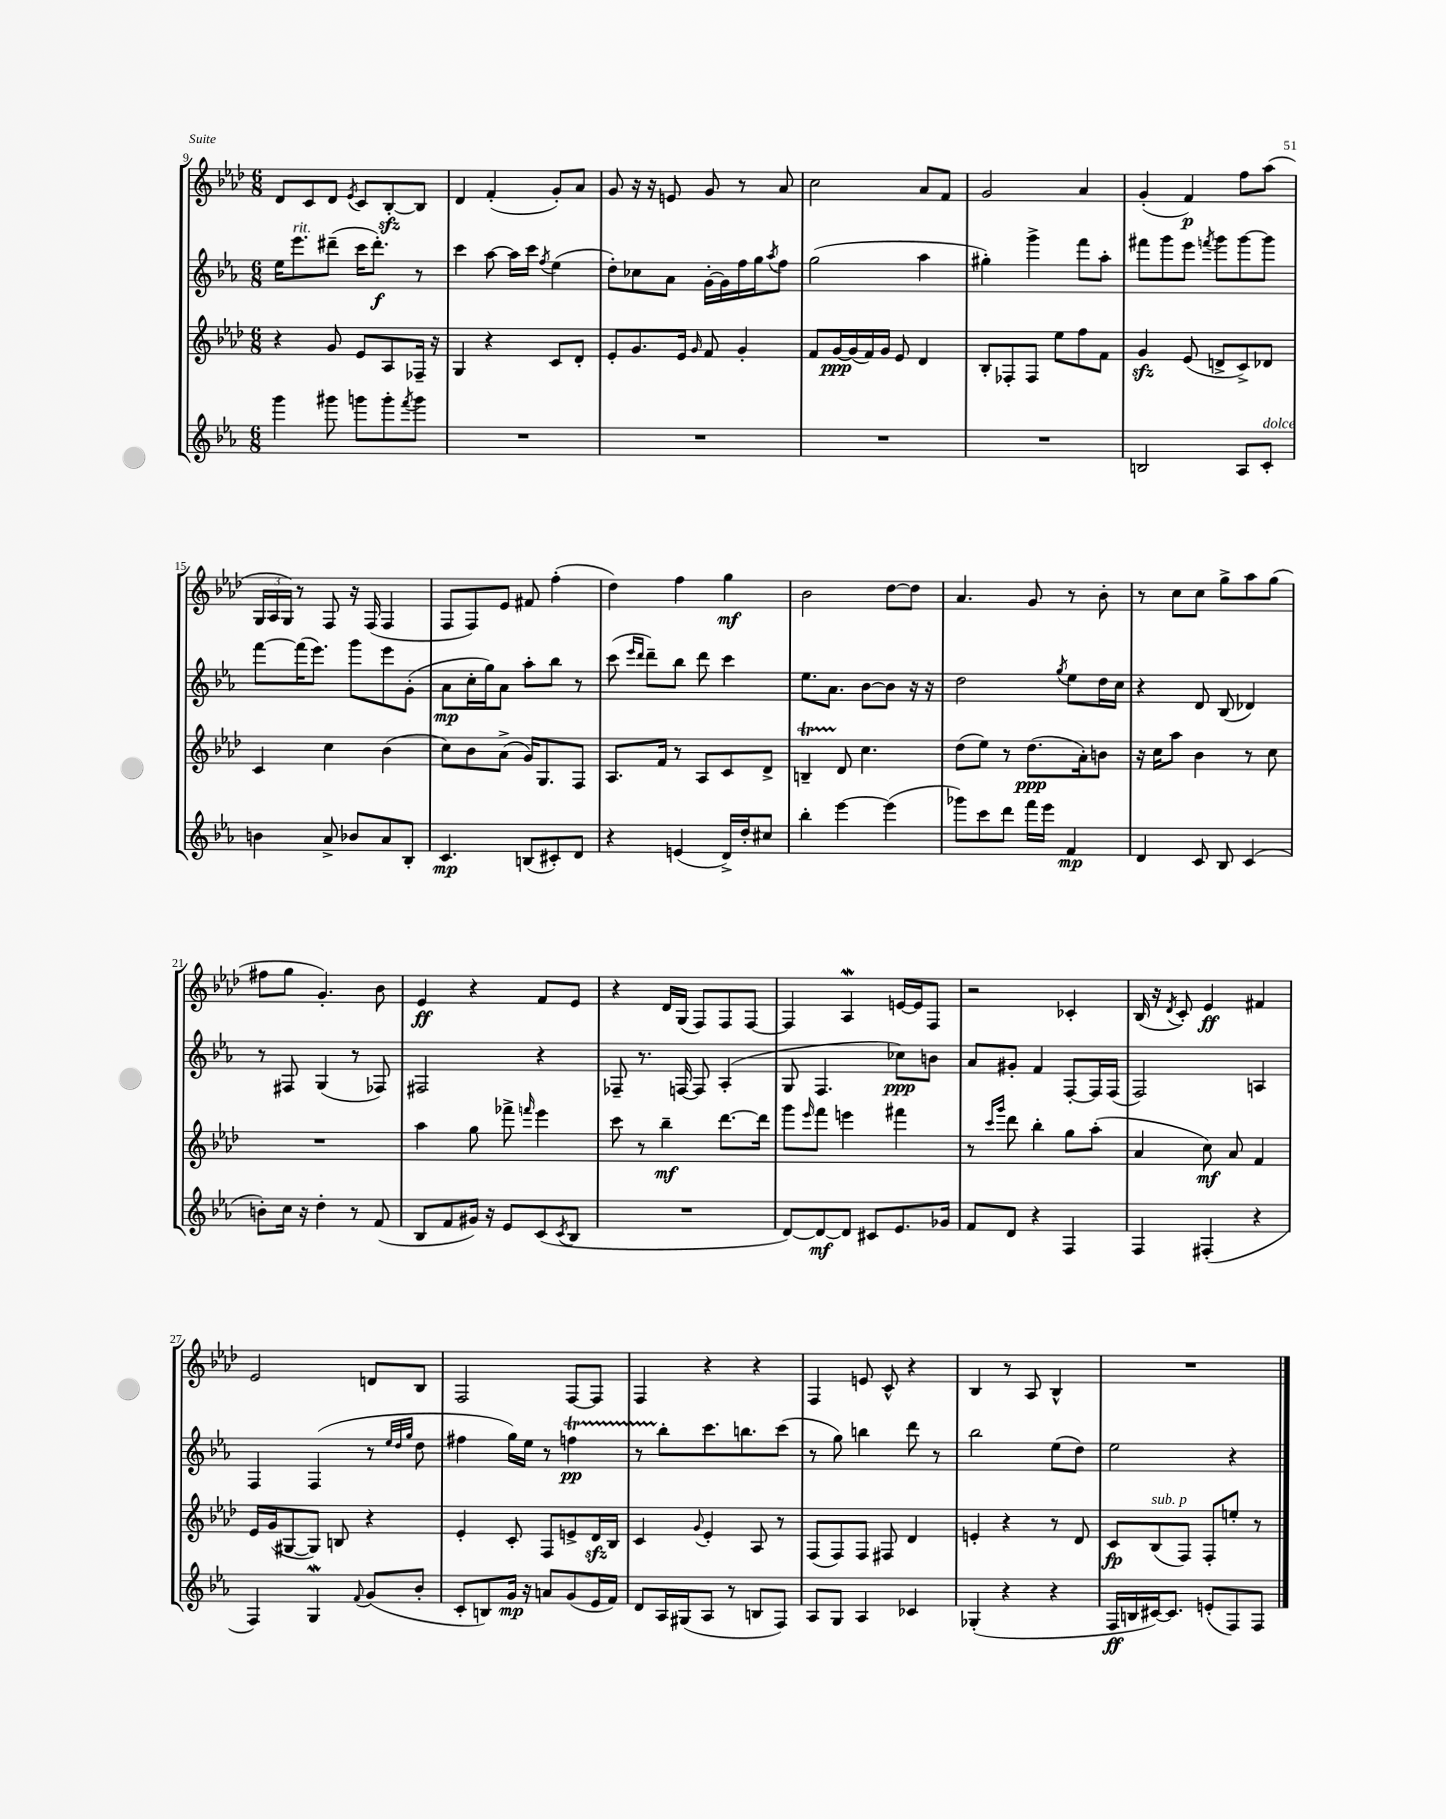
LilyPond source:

<<
\new StaffGroup <<
\new Staff = "s0" {
    \clef treble \key aes \major \numericTimeSignature \time 6/8
    des'8 c'8 des'8 \acciaccatura { ees'8 } c'8 bes8~-.\sfz bes8 |
    des'4 f'4-.( g'8-.) aes'8 |
    g'8 r16 r16 e'8 g'8 r8 aes'8 |
    c''2 aes'8 f'8 |
    g'2 aes'4 |
    g'4-.( f'4\p) f''8 aes''8( |
    \tuplet 3/2 { g16 aes16 g16) } r8 f8 r16 f16( f4 |
    f8 f8) ees'8 fis'8 f''4-.( |
    des''4) f''4 g''4\mf |
    bes'2 des''8~ des''8 |
    aes'4. g'8 r8 bes'8-. |
    r8 c''8 c''8 g''8-> aes''8 g''8( |
    fis''8 g''8 g'4.-.) bes'8 |
    ees'4\ff r4 f'8 ees'8 |
    r4 des'16 g16( f8) f8 f8~ |
    f4 aes4\mordent e'16~ e'16 f8 |
    r2 ces'4-. |
    bes16( r16 \acciaccatura { des'8 } c'8-.) ees'4\ff fis'4 |
    ees'2 d'8 bes8 |
    f2 f8~ f8 |
    f4 r4 r4 |
    f4 e'8 c'8-^ r4 |
    bes4 r8 aes8 bes4-^ |
    R2. \bar "|." |
}
\new Staff = "s1" {
    \clef treble \key ees \major \numericTimeSignature \time 6/8
    ees''16 ees'''8.^\markup { \italic "rit." } dis'''8--( c'''16 dis'''8.-.\f) r8 |
    c'''4 aes''8~ aes''16 c'''16 \acciaccatura { f''8 } ees''4( |
    d''8-.) ces''8 aes'8 g'16~-. g'16 f''16 g''16 \acciaccatura { aes''8 } f''8 |
    g''2( aes''4 |
    gis''4-.) g'''4-> f'''8 aes''8-. |
    fis'''8 g'''8 ees'''8 \acciaccatura { f'''8 } g'''8 g'''8~ g'''8 |
    f'''8~ f'''16( ees'''8.) g'''8 ees'''8 g'8-.( |
    aes'8\mp c''16-. g''16) aes'8 aes''8-. bes''8 r8 |
    c'''8( \grace { ees'''16 d'''16 } d'''8--) bes''8 d'''8 c'''4 |
    ees''8. aes'8. bes'8~ bes'8 r16 r16 |
    d''2 \acciaccatura { g''8 } ees''8 d''16 c''16 |
    r4 d'8 bes8( des'4) |
    r8 fis8 g4( r8 fes8) |
    fis2 r4 |
    fes8-- r8. f16~ f8 aes4-.( |
    g8 f4. ces''8\ppp) b'8 |
    aes'8 gis'8-. f'4 f8~-. f16 f16( |
    f2) a4 |
    f4 f4( r8 \grace { ees''32 d''32 g''32 } d''8 |
    fis''4 g''16) ees''16 r8 f''4\startTrillSpan\pp |
    r8 bes''8-.\stopTrillSpan c'''8. b''8. c'''8( |
    r8 g''8) b''4 d'''8 r8 |
    bes''2 ees''8( d''8) |
    ees''2 r4 \bar "|." |
}
\new Staff = "s2" {
    \clef treble \key aes \major \numericTimeSignature \time 6/8
    r4 g'8 ees'8 aes8 fes16-- r16 |
    g4 r4 c'8 des'8-. |
    ees'8-. g'8. ees'16 \grace { g'16 } f'8 g'4-. |
    f'8 g'16~\ppp g'16( f'16) g'16 ees'8 des'4 |
    bes8-. fes8-. fes8 ees''8 f''8 f'8 |
    g'4\sfz ees'8( d'8-> c'8->) des'8 |
    c'4 c''4 bes'4( |
    c''8) bes'8 aes'8->( g'16) g8. f8 |
    aes8. f'16 r8 aes8 c'8 des'8-> |
    b4--\startTrillSpan des'8\stopTrillSpan c''4. |
    des''8( ees''8) r8 des''8.\ppp( aes'16-.) b'8 |
    r16 c''16 aes''8 bes'4 r8 c''8 |
    R2. |
    aes''4 g''8 fes'''8-> \grace { f'''16 } ees'''4 |
    c'''8 r8 bes''4--\mf des'''8.~ des'''16 |
    g'''8 \grace { ees'''16 } f'''8 e'''4 fis'''4 |
    r8 \grace { c'''16 g'''16 } des'''8 bes''4-. g''8 aes''8-.( |
    aes'4 c''8\mf) aes'8 f'4 |
    ees'16 g'16( gis8~ gis8) b8 r4 |
    ees'4-. c'8-. f8 e'8-> des'16\sfz bes16 |
    c'4 \appoggiatura { g'8 } ees'4-. aes8 r8 |
    f8( f8) f8 fis8 des'4 |
    e'4-. r4 r8 des'8 |
    c'8\fp bes8^\markup { \italic "sub. p" }( f8) f8-. e''8-. r8 \bar "|." |
}
\new Staff = "s3" {
    \clef treble \key ees \major \numericTimeSignature \time 6/8
    g'''4 gis'''8 g'''8 g'''8-. \acciaccatura { f'''8 } g'''8 |
    R2. |
    R2. |
    R2. |
    R2. |
    b2 aes8 c'8-.^\markup { \italic "dolce" } |
    b'4 aes'8-> bes'8 aes'8 bes8-. |
    c'4.\mp b8( cis'8-.) d'8 |
    r4 e'4( d'16->) d''16-. cis''8 |
    bes''4-. ees'''4~ ees'''4( |
    ges'''8) c'''8 d'''8 f'''16 ees'''16 f'4\mp |
    d'4 c'8 bes8 c'4( |
    b'8-.) c''16 r16 d''4-. r8 f'8( |
    bes8 f'8 gis'16) r16 ees'8 c'8( \acciaccatura { c'8 } bes8 |
    R2. |
    d'8~) d'8~\mf d'8 cis'8 ees'8. ges'16 |
    f'8 d'8 r4 f4 |
    f4 fis4-.( r4 |
    f4) g4\mordent \appoggiatura { f'8 } g'8( bes'8-. |
    c'8-. b8) g'16\mp r16 a'8 g'8( ees'16 f'16) |
    d'8 aes16 gis16( aes8 r8 b8 f8) |
    aes8 g8 aes4 ces'4 |
    ges4-.( r4 r4 |
    f16\ff b16 cis'16~) cis'8. e'8-.( f8) f8 \bar "|." |
}
>>
>>
\layout { \context { \Score currentBarNumber = #9 } }
